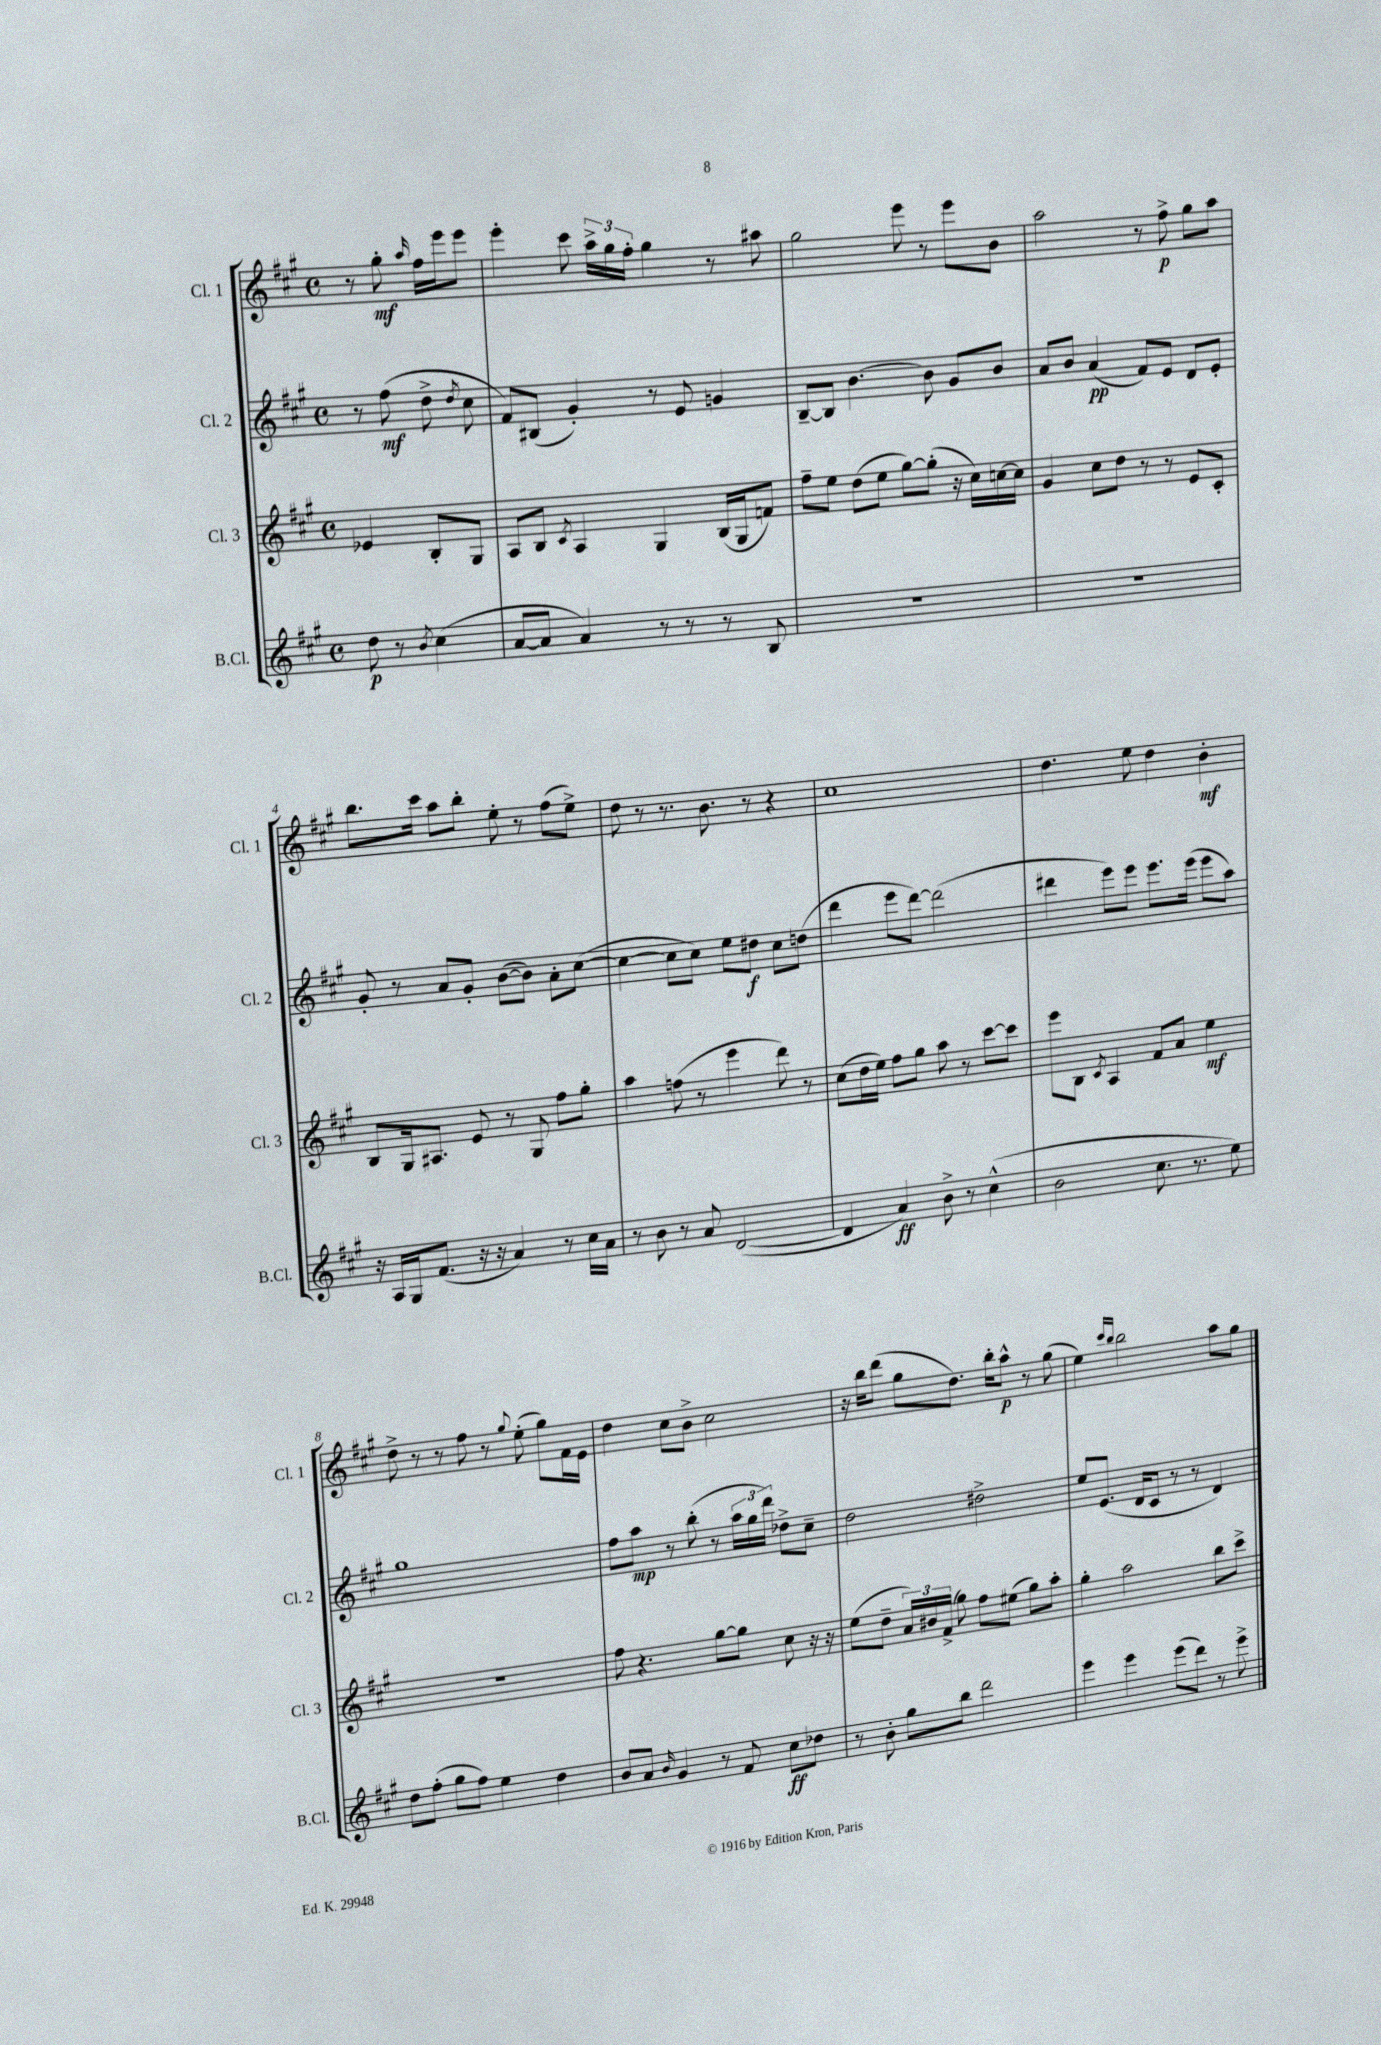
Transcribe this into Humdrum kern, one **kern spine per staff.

**kern	**kern	**kern	**kern
*staff4	*staff3	*staff2	*staff1
*clefG2	*clefG2	*clefG2	*clefG2
*k[f#c#g#]	*k[f#c#g#]	*k[f#c#g#]	*k[f#c#g#]
*M4/4	*M4/4	*M4/4	*M4/4
*met(c)	*met(c)	*met(c)	*met(c)
8dd	4e-	8r	8r
8r	.	(8ff#	8gg#'
8qb	.	.	16qqaa
(4cc#	8B'	8dd^	16ff#
.	.	.	16eee
.	.	8qdd	.
.	8G#	8cc#	8eee
=	=	=	=
[8a	8A	8f#)	4eee'
8a]	8B	(8B#	.
.	8qc#	.	.
4a)	4A	4g#')	8ccc#
.	.	.	24aa^
.	.	.	24gg#
.	.	.	24ff#'
8r	4G#	8r	4gg#
8r	.	8e	.
8r	(16B	4g	8r
.	16G#	.	.
8B	8f)	.	8aa#
=	=	=	=
1r	8ff#~	[8B~	2gg#
.	8ee	8B]	.
.	(8dd	[4.b	.
.	8ee	.	.
.	[8gg#)	.	8eee
.	(8gg#']	8b]	8r
.	16r	8g#	8eee
.	16cc#)	.	.
.	[16cc	8b	8b
.	16cc]	.	.
=	=	=	=
1r	4g#	8a	2aa
.	.	8b	.
.	8cc#	(4a	.
.	8dd	.	.
.	8r	8f#)	8r
.	8r	8e	8ff#^
.	8e	8d	8gg#
.	8c#'	8e'	8aa
=	=	=	=
16r	8B	8g#'	8.bb
16A	.	.	.
16G#	16G#	8r	.
(8.f#	8.A#	.	16ccc#
.	.	8a	8aa
16r	8e	8g#'	8bb'
16r	.	.	.
4a)	8r	([8b	8ee'
.	8G#	8b])	8r
8r	8ff#	8a'	(8ff#
16cc#	8gg#'	([8cc#	8ee^)
16a	.	.	.
=	=	=	=
8r	4aa	4cc#_	8dd
8b	.	.	8r
8r	(8ff	8cc#]	8.r
8a	8r	8cc#)	.
.	.	.	8.b
([2d	4eee	8ee	.
.	.	8dd#	8r
.	8ddd)	8cc#	4r
.	8r	(8dd	.
=	=	=	=
4d]	(8cc#	4ddd	1cc#
.	16dd	.	.
.	16ee)	.	.
4a)	8ff#	8eee	.
.	8gg#	[8ddd)	.
8b^	8aa	(2ddd]	.
8r	8r	.	.
(4cc#^^	[8ccc#	.	.
.	8ccc#]	.	.
=	=	=	=
2b	8eee	4ddd#	4.dd
.	8B	.	.
.	8qc#	.	.
.	4A	8eee)	.
.	.	8eee	8ee
8.cc#	8f#	8.eee	4dd
.	8a	.	.
8.r	.	(16eee	.
.	4ee	8eee	4b'
8ee)	.	8aa)	.
=	=	=	=
8dd	1r	1gg#	8dd^
(8ff#'	.	.	8r
8gg#	.	.	8r
8ff#)	.	.	8ff#
4ee	.	.	8r
.	.	.	8qqgg#
.	.	.	(8ee'
4dd	.	.	8gg#)
.	.	.	16f#
.	.	.	16e
=	=	=	=
8b	8ff#	8ff#	4dd
8a	4.r	8aa	.
16qqb	.	.	.
4g#	.	8r	8cc#
.	.	(8bb'	8b^
8r	[8gg#	8r	2cc#
8f#	8gg#]	24aa	.
.	.	24gg#	.
.	.	24ddd)	.
8cc#	8cc#	8dd-^	.
8dd-	16r	8cc#~	.
.	16r	.	.
=	=	=	=
8r	(8ee	2dd	16r
.	.	.	16bb
8b'	8dd~	.	(8ddd
8gg#	24a)	.	8gg#
.	24b#	.	.
.	(24f#^	.	.
8bb	8gg#)	.	8.dd)
2ddd	8ff#	2dd#^	.
.	.	.	16bb'
.	(8ee#	.	8aa^^
.	8gg#)	.	8r
.	8aa'	.	(8gg#
=	=	=	=
4eee	4gg#'	8ee	4ee)
.	.	(8.e	.
.	.	.	16qqccc#
.	.	.	16qqbb
4eee	2aa	.	2bb
.	.	16d	.
.	.	8c#	.
(8eee	.	8r	.
8ddd)	.	8r	.
8r	8bb	4d)	8aa
8eee^	8ccc#^	.	8gg#
==	==	==	==
*-	*-	*-	*-
